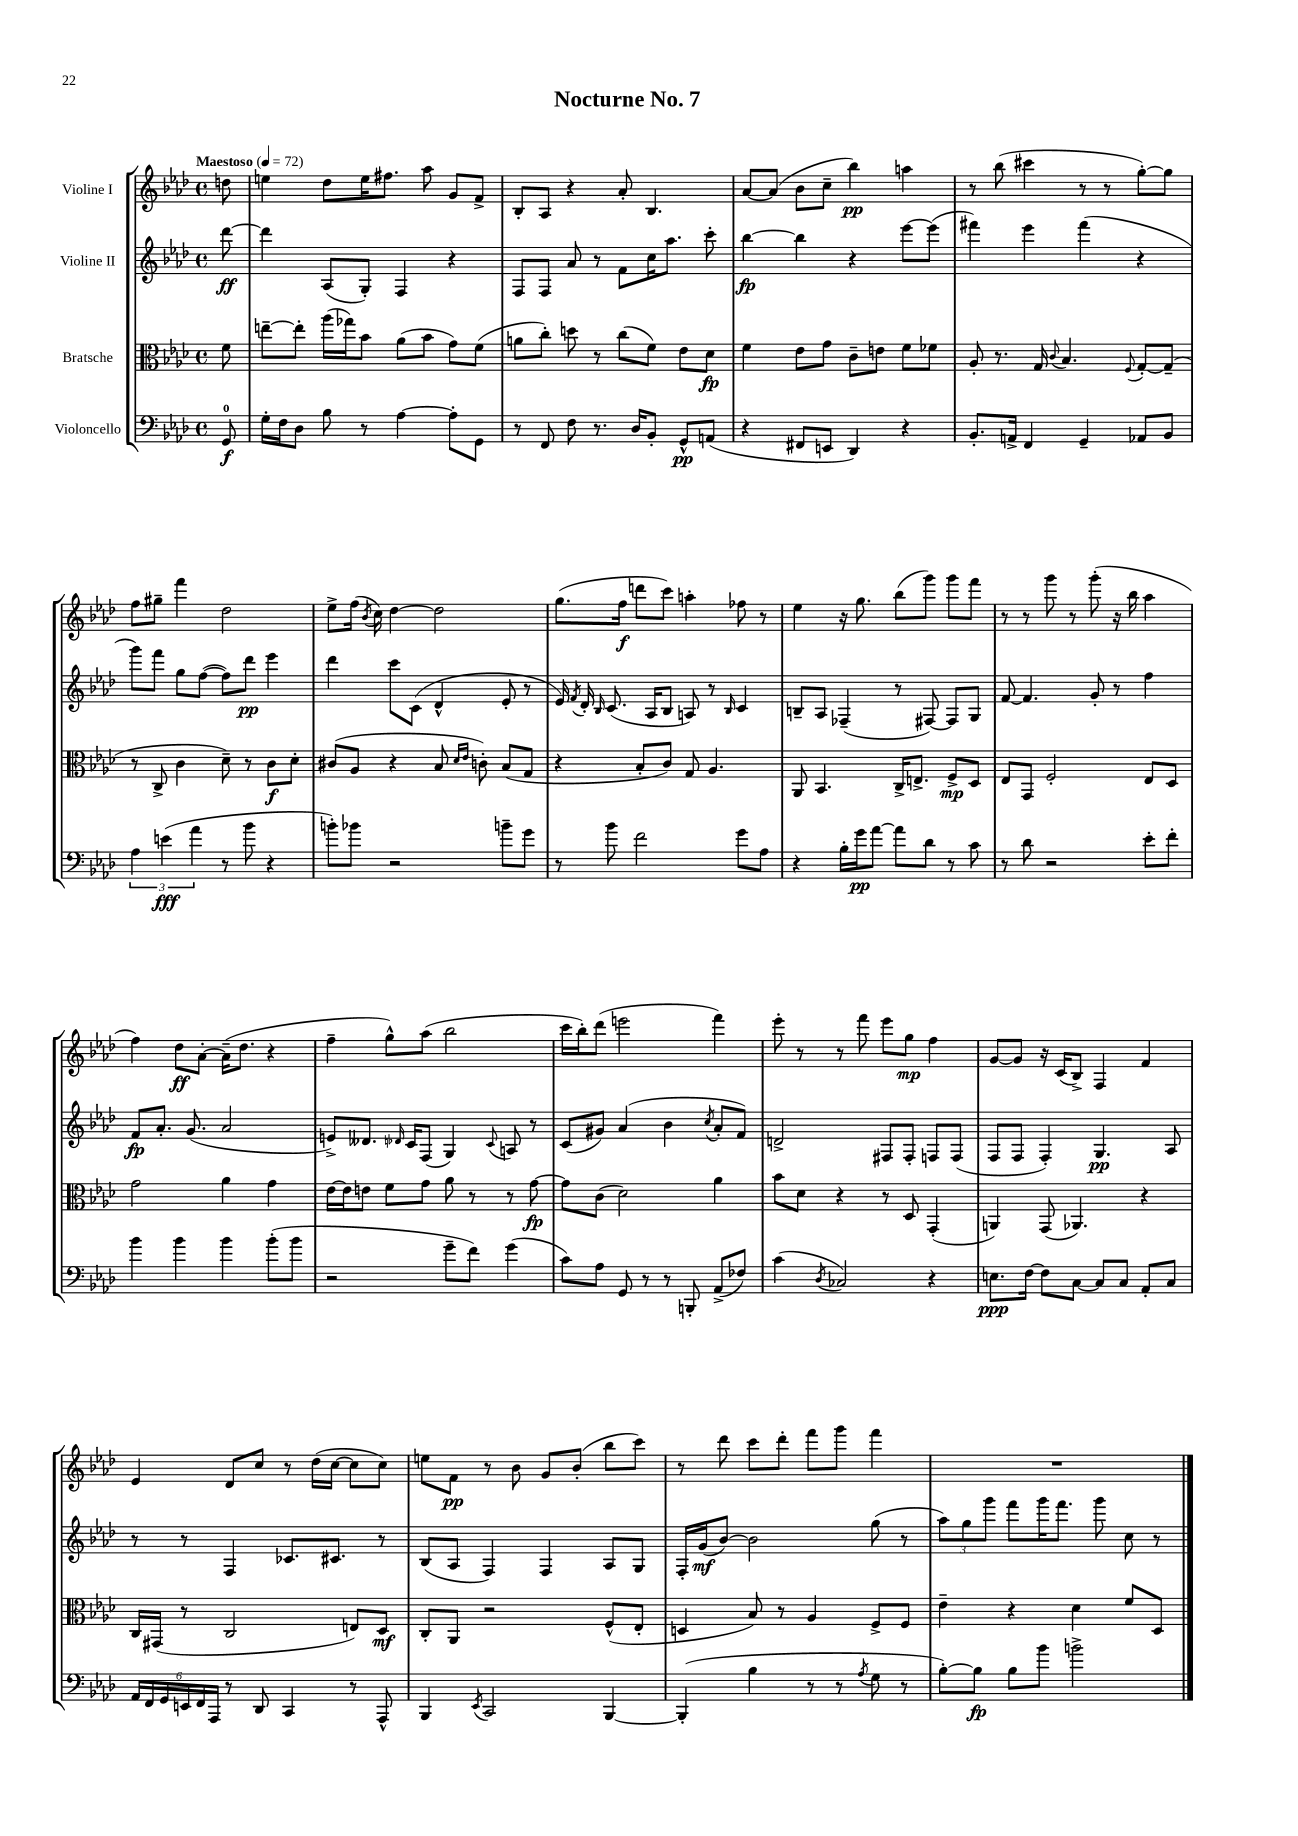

**kern	**kern	**kern	**kern
*staff4	*staff3	*staff2	*staff1
*clefF4	*clefC3	*clefG2	*clefG2
*k[b-e-a-d-]	*k[b-e-a-d-]	*k[b-e-a-d-]	*k[b-e-a-d-]
*M4/4	*M4/4	*M4/4	*M4/4
*met(c)	*met(c)	*met(c)	*met(c)
*MM72	*MM72	*MM72	*MM72
8GG	8f	[8ddd-	8dd
=	=	=	=
16G'	[8ee~	4ddd-]	4ee
16F	.	.	.
8D-	8ee']	.	.
8B-	(16aa-	(8A-	8dd-
.	16gg-)	.	.
8r	8b-	8G')	16ee
.	.	.	8.ff#
[4A-	(8a-	4F	.
.	8b-	.	8aa-
8A-']	8g)	4r	8g
8GG	(8f	.	8f^
=	=	=	=
8r	8a	8F	8B-'
8FF	8cc')	8F	8A-
8F	8dd	8a-	4r
8.r	8r	8r	.
.	(8cc	8f	8a-'
16D-	.	.	.
8BB-'	8f)	16cc	4.B-
.	.	8.aa-	.
8GG^^	8e-	.	.
(8AA	8d-	8ccc'	.
=	=	=	=
4r	4f	[4bb-	[8a-
.	.	.	(8a-]
8FF#	8e-	4bb-]	8b-
8EE	8g	.	8cc~
4DD-)	8c~	4r	4bb-)
.	8e	.	.
4r	8f	[8eee-	4aa
.	8f-	(8eee-]	.
=	=	=	=
8.BB-'	8A-'	4fff#)	8r
.	8.r	.	(8bb-
16AA^	.	.	.
4FF	.	4eee-	4ccc#
.	16G	.	.
.	8qqc	.	.
.	4.B-	.	.
4GG~	.	(4fff#	8r
.	.	.	8r
.	8qqF	.	.
8AA-	[8G'	4r	[8gg')
8BB-	(8G~]	.	8gg]
=	=	=	=
6A-	8r	8ggg)	8ff
.	8C^	8fff	8gg#~
(6e	.	.	.
.	4c	8gg	4fff
6a-	.	.	.
.	.	([8ff	.
8r	8d-~)	8ff])	2dd-
8b-	8r	8ddd-	.
4r	8c	4eee-	.
.	8d-'	.	.
=	=	=	=
8b')	(8c#	4ddd-	8ee-^
8b-	8A-	.	(16ff
.	.	.	8qb-
.	.	.	16cc)
2r	4r	8ccc	[4dd-
.	.	(8c	.
.	8B-	4d-^^	2dd-]
.	16qqd-	.	.
.	16qqe-	.	.
.	8c')	.	.
8b~	(8B-	8e-'	.
8g	8G	8r	.
=	=	=	=
8r	4r	16e-)	(8.gg
.	.	8qf	.
.	.	16d-'	.
.	.	16qqB-	.
8b-	.	(8.c	.
.	.	.	16ff
2f	8B-'	.	8ddd
.	.	16A-	.
.	8c)	8B-	8ccc)
.	8G	8A)	4aa'
.	4.A-	8r	.
.	.	16qqB-	.
8g	.	4c	8ff-
8A-	.	.	8r
=	=	=	=
4r	8AA-	8B~	4ee-
.	4.BB-	8A-	.
16B-'	.	(4F-~	16r
16g	.	.	8.gg
[8a-	.	.	.
8a-]	16C^	8r	(8bb-
.	8.E^	.	.
8d-	.	[8F#)	8ggg)
8r	8F^	8F#]	8ggg
8c	8D-	8G	8fff
=	=	=	=
8r	8E-	[8f	8r
8d-	8GG	4.f]	8r
2r	2F'	.	8ggg
.	.	.	8r
.	.	8g'	(8ggg'
.	.	8r	16r
.	.	.	16bb-
8e-'	8E-	4ff	4aa-
8f'	8D-	.	.
=	=	=	=
4b-	2g	8f	4ff)
.	.	8.a-'	.
4b-	.	.	8dd-
.	.	(8.g	.
.	.	.	[8a-'
4b-	4a-	2a-	(16a-~]
.	.	.	8.dd-
(8b-'	4g	.	4r
8b-	.	.	.
=	=	=	=
2r	[16e-	8e^)	4ff~
.	16e-]	.	.
.	8e	8.d--	.
.	8f	.	8gg^^)
.	.	16qqd-	.
.	.	16c	.
.	8g	(8F	(8aa-
8g~	8a-	4G)	2bb-
8f)	8r	.	.
.	.	8qqc	.
(4g	8r	8A	.
.	[8g	8r	.
=	=	=	=
8c)	8g]	(8c	16ccc
.	.	.	16bb-')
8A-	(8c	8g#)	(8ddd-
8GG	2d-)	(4a-	2eee
8r	.	.	.
8r	.	4b-	.
8BBB'	.	.	.
.	.	8qcc	.
(8AA-^	4a-	8a-'	4fff)
8F-)	.	8f)	.
=	=	=	=
(4c	8b-	2d^	8eee-'
.	8d-	.	8r
8qD-	.	.	.
2C-)	4r	.	8r
.	.	.	8fff
.	8r	8F#	8eee-
.	8D-	8F#'	8gg
4r	(4GG'	8F	4ff
.	.	(8F	.
=	=	=	=
8.E	4AA)	8F	[8g
.	.	8F	8g]
[16F	.	.	.
8F]	(8GG	4F')	16r
.	.	.	(16c
[8C	4.AA-)	.	8B-^)
8C]	.	4.G	4F
8C	.	.	.
8AA-'	4r	.	4f
8C	.	8A-	.
=	=	=	=
24AA-	16C	8r	4e-
24FF	.	.	.
.	(16GG#	.	.
24GG	.	.	.
24EE	8r	8r	.
24FF	.	.	.
24AAA-	.	.	.
8r	2C	4F	8d-
8DD-	.	.	8cc
4CC	.	8.c-	8r
.	.	.	(16dd-
.	.	8.c#	[16cc
8r	8E)	.	8cc]
8AAA-^^	8D-	8r	8cc)
=	=	=	=
4BBB-	8C'	(8B-	8ee
.	8AA-	8A-	8f
8qEE-	.	.	.
2CC	2r	4F)	8r
.	.	.	8b-
.	.	4F	8g
.	.	.	(8b-'
[4BBB-	(8F^^	8A-	8bb-
.	8E-'	8G	8ccc)
=	=	=	=
(4BBB-']	4D	16F'	8r
.	.	(16g	.
.	.	[8b-)	8ddd-
4B-	8B-)	2b-]	8ccc
.	8r	.	8ddd-'
8r	4A-	.	8fff
8r	.	.	8ggg
8qA-	.	.	.
8G	8F^	(8gg	4fff
8r	8F	8r	.
=	=	=	=
[8B-')	4e-~	12aa-)	1r
.	.	12gg	.
8B-]	.	.	.
.	.	12ggg	.
8B-	4r	8fff	.
8b-	.	16ggg	.
.	.	8.fff	.
2b^	4d-	.	.
.	.	8ggg	.
.	8f	8cc	.
.	8D-	8r	.
==	==	==	==
*-	*-	*-	*-
